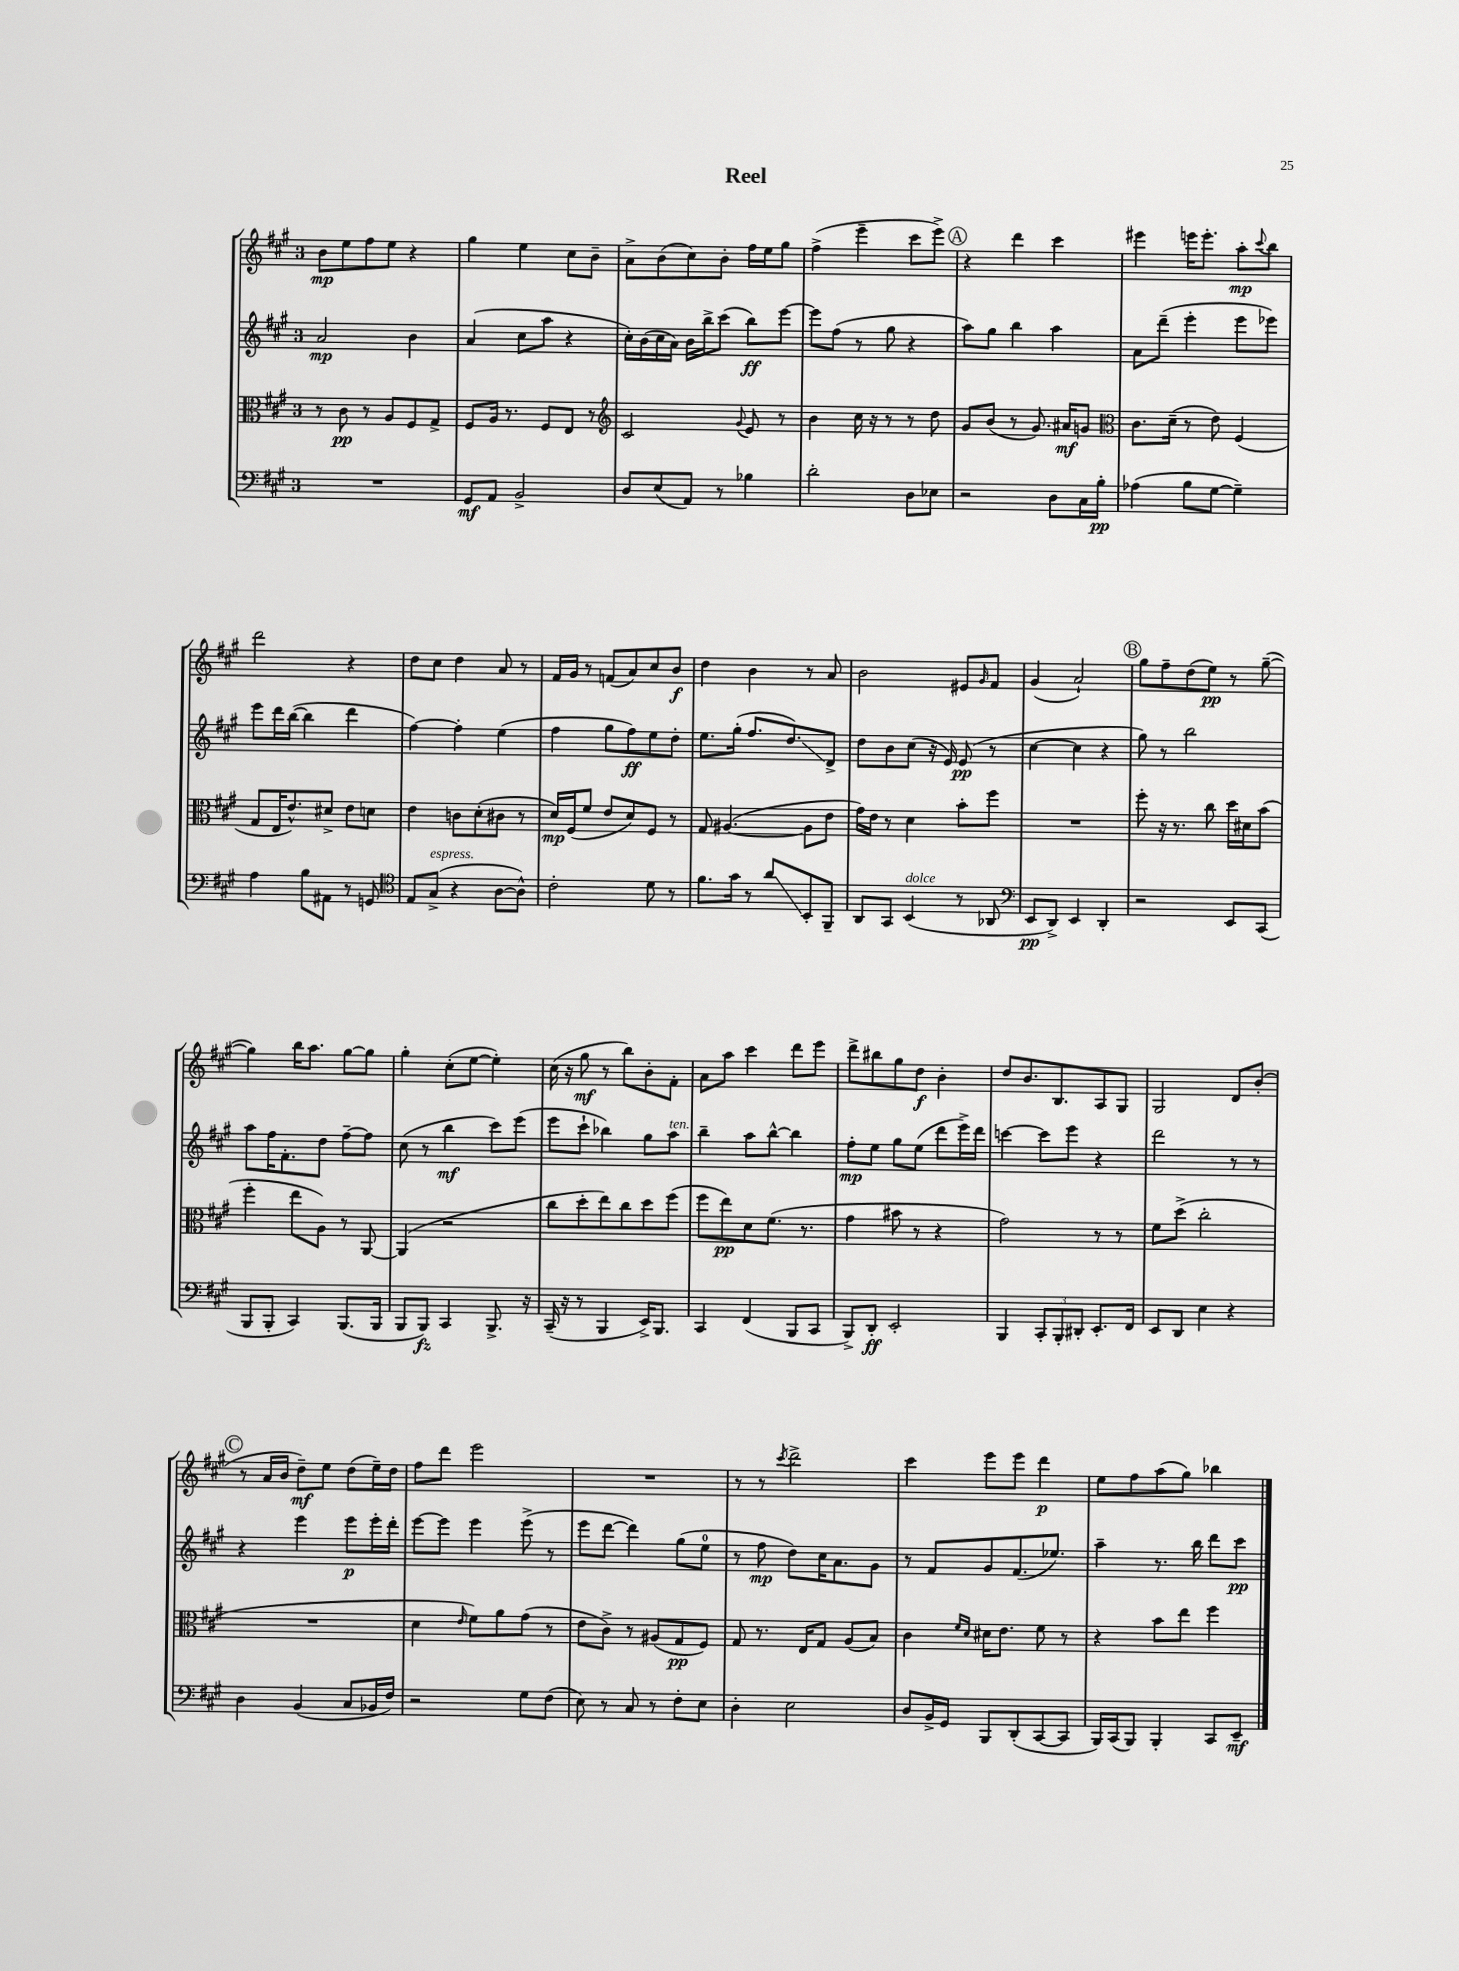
\header { title = "Reel" }
<<
\new StaffGroup <<
\new Staff = "s0" {
    \clef treble \key a \major \once \override Staff.TimeSignature.style = #'single-digit \time 3/4
    b'8\mp e''8 fis''8 e''8 r4 |
    gis''4 e''4 cis''8 b'8-- |
    a'8-> b'8( cis''8) b'8-. fis''16 e''16 gis''8 |
    fis''4->( e'''4-- cis'''8 e'''8->) |
    \mark \markup { \circle "A" } r4 d'''4 cis'''4 |
    eis'''4 e'''16 e'''8.-. a''8-.\mp \appoggiatura { cis'''8 } b''8 |
    d'''2 r4 |
    d''8 cis''8 d''4 a'8 r8 |
    fis'16 gis'16 r8 f'8( a'8) cis''8 b'8\f |
    d''4 b'4 r8 a'8 |
    b'2 eis'8 \grace { gis'16 } fis'8 |
    gis'4( a'2-!) |
    \mark \markup { \circle "B" } gis''8 fis''8-- d''8( e''8\pp) r8 gis''8~--( |
    gis''4) b''16 a''8. gis''8~ gis''8 |
    gis''4-. cis''8-.( e''8~ e''4-.) |
    cis''16( r16 gis''8\mf r8 b''8) b'8-. fis'8-. |
    a'8 a''8 cis'''4 d'''8 e'''8 |
    d'''8-> bis''8 gis''8 d''8\f b'4-. |
    d''8 b'8. b8. a8 gis8 |
    gis2 d'8 b'8-.( |
    \mark \markup { \circle "C" } r8 a'16 b'16 d''8--\mf) e''8 d''8( e''16--) d''16 |
    fis''8 d'''8 e'''2 |
    R2. |
    r8 r8 \acciaccatura { cis'''8 } d'''2-> |
    cis'''4 e'''8 e'''8 d'''4\p |
    e''8 fis''8 a''8( gis''8) bes''4 \bar "|." |
}
\new Staff = "s1" {
    \clef treble \key a \major \once \override Staff.TimeSignature.style = #'single-digit \time 3/4
    a'2\mp b'4 |
    a'4( cis''8 a''8 r4 |
    cis''16-.) b'16( cis''16 a'16) b'16 b''16-> cis'''8( b''8\ff) e'''8~ |
    e'''8 fis''8( r8 gis''8 r4 |
    \mark \markup { \circle "A" } a''8) gis''8 b''4 a''4 |
    a'8 d'''8--( e'''4-. e'''8 ees'''8) |
    e'''8 d'''16 b''16~( b''4 d'''4 |
    fis''4~) fis''4-. e''4( |
    fis''4 gis''8 fis''8\ff) e''8 d''8-. |
    e''8. gis''16-.( fis''8. d''8.\glissando) d'8-> |
    d''8 b'8 cis''8( r16 e'16) e'8\pp( r8 |
    cis''4~ cis''4 r4 |
    \mark \markup { \circle "B" } gis''8) r8 b''2 |
    a''8 fis''16 fis'8.-. d''8 fis''8~-- fis''8 |
    cis''8( r8 b''4\mf cis'''8) e'''8( |
    e'''8 cis'''8-! bes''4) gis''8 a''8^\markup { \italic "ten." } |
    b''4-- a''8 b''8~-^ b''4 |
    fis''8-.\mp e''8 gis''8 e''8( d'''8 e'''16->) d'''16 |
    c'''4~ c'''8 e'''8 r4 |
    d'''2 r8 r8 |
    \mark \markup { \circle "C" } r4 e'''4 e'''8\p e'''16-. d'''16-. |
    e'''8~ e'''8 e'''4 e'''8->( r8 |
    e'''8 d'''8~ d'''4) gis''8( e''8-0 |
    r8 fis''8\mp d''8) cis''16 a'8. gis'8 |
    r8 fis'8 gis'8 fis'8.( ees''8.) |
    a''4-- r8. b''16 d'''8 cis'''8\pp \bar "|." |
}
\new Staff = "s2" {
    \clef alto \key a \major \once \override Staff.TimeSignature.style = #'single-digit \time 3/4
    r8 cis'8\pp r8 a8 fis8 gis8-> |
    fis8 a16 r8. fis8 e8 r8 |
    \clef treble cis'2 \appoggiatura { gis'8 } e'8 r8 |
    b'4 cis''16 r16 r8 r8 d''8 |
    \mark \markup { \circle "A" } gis'8 b'8( r8 gis'8.) ais'16\mf g'8 |
    \clef alto cis'8. d'16--( r8 e'8) fis4( |
    gis8 e16 e'8.-^) dis'8-> e'8 d'8 |
    e'4 c'8 d'8-.( cis'8 r8 |
    d'16\mp) fis16( fis'8 e'8 d'8) fis8 r8 |
    gis8 ais4.~( ais8 e'8 |
    gis'16) e'16 r8 d'4 b'8-. fis''8 |
    R2. |
    \mark \markup { \circle "B" } fis''8-. r16 r8. cis''8 d''16 dis'16 b'8( |
    fis''4-. e''8 a8) r8 a,8~ |
    a,4( r2 |
    cis''8 d''8-. e''8) cis''8 d''8 fis''8( |
    fis''8 e''8\pp) d'8 fis'8.( r8. |
    gis'4 bis'8 r8 r4 |
    gis'2) r8 r8 |
    fis'8 d''8->( cis''2-. |
    \mark \markup { \circle "C" } R2. |
    d'4 \grace { e'16 } fis'8) a'8 gis'8( r8 |
    e'8 cis'8->) r8 ais8( gis8\pp fis8) |
    gis8 r8. e16 gis8 a8( b8) |
    cis'4 \grace { fis'16 d'16 } dis'16 e'8. fis'8 r8 |
    r4 b'8 e''8 fis''4 \bar "|." |
}
\new Staff = "s3" {
    \clef bass \key a \major \once \override Staff.TimeSignature.style = #'single-digit \time 3/4
    R2. |
    gis,8\mf a,8 b,2-> |
    d8 e8( a,8) r8 bes4 |
    d'2-. d8 ees8 |
    \mark \markup { \circle "A" } r2 d8 cis16 b16-.\pp |
    aes4( b8 gis8~ gis4--) |
    a4 b8 ais,8 r8 g,8 |
    \clef tenor e8 gis8->^\markup { \italic "espress." }( r4 a8~ a8-^) |
    cis'2-. d'8 r8 |
    fis'8. gis'16 r8 a'8\glissando b,8-. fis,8-- |
    a,8 gis,8 b,4^\markup { \italic "dolce" }( r8 aes,8 |
    \clef bass e,8\pp d,8->) e,4 d,4-. |
    \mark \markup { \circle "B" } r2 e,8 cis,8( |
    b,,8 b,,8-. cis,4) b,,8.( b,,16 |
    b,,8 b,,8\fz) cis,4 b,,8.-> r16 |
    cis,16--( r16 r8 b,,4 e,16->) b,,8. |
    cis,4 fis,4( b,,8 cis,8 |
    b,,8->) d,8-.\ff e,2-. |
    b,,4 \tuplet 3/2 { cis,8-. b,,8-. dis,8-. } e,8.-. fis,16 |
    e,8 d,8 e4 r4 |
    \mark \markup { \circle "C" } d4 b,4( cis8 bes,16 fis16) |
    r2 gis8 fis8( |
    e8) r8 cis8 r8 fis8-. e8 |
    d4-. e2 |
    d8 b,16-> gis,16 b,,8 d,8-.( cis,8~ cis,8 |
    b,,16) cis,16( b,,8) b,,4-. cis,8 e,8--\mf \bar "|." |
}
>>
>>
\layout { \context { \Score \remove "Bar_number_engraver" } }
